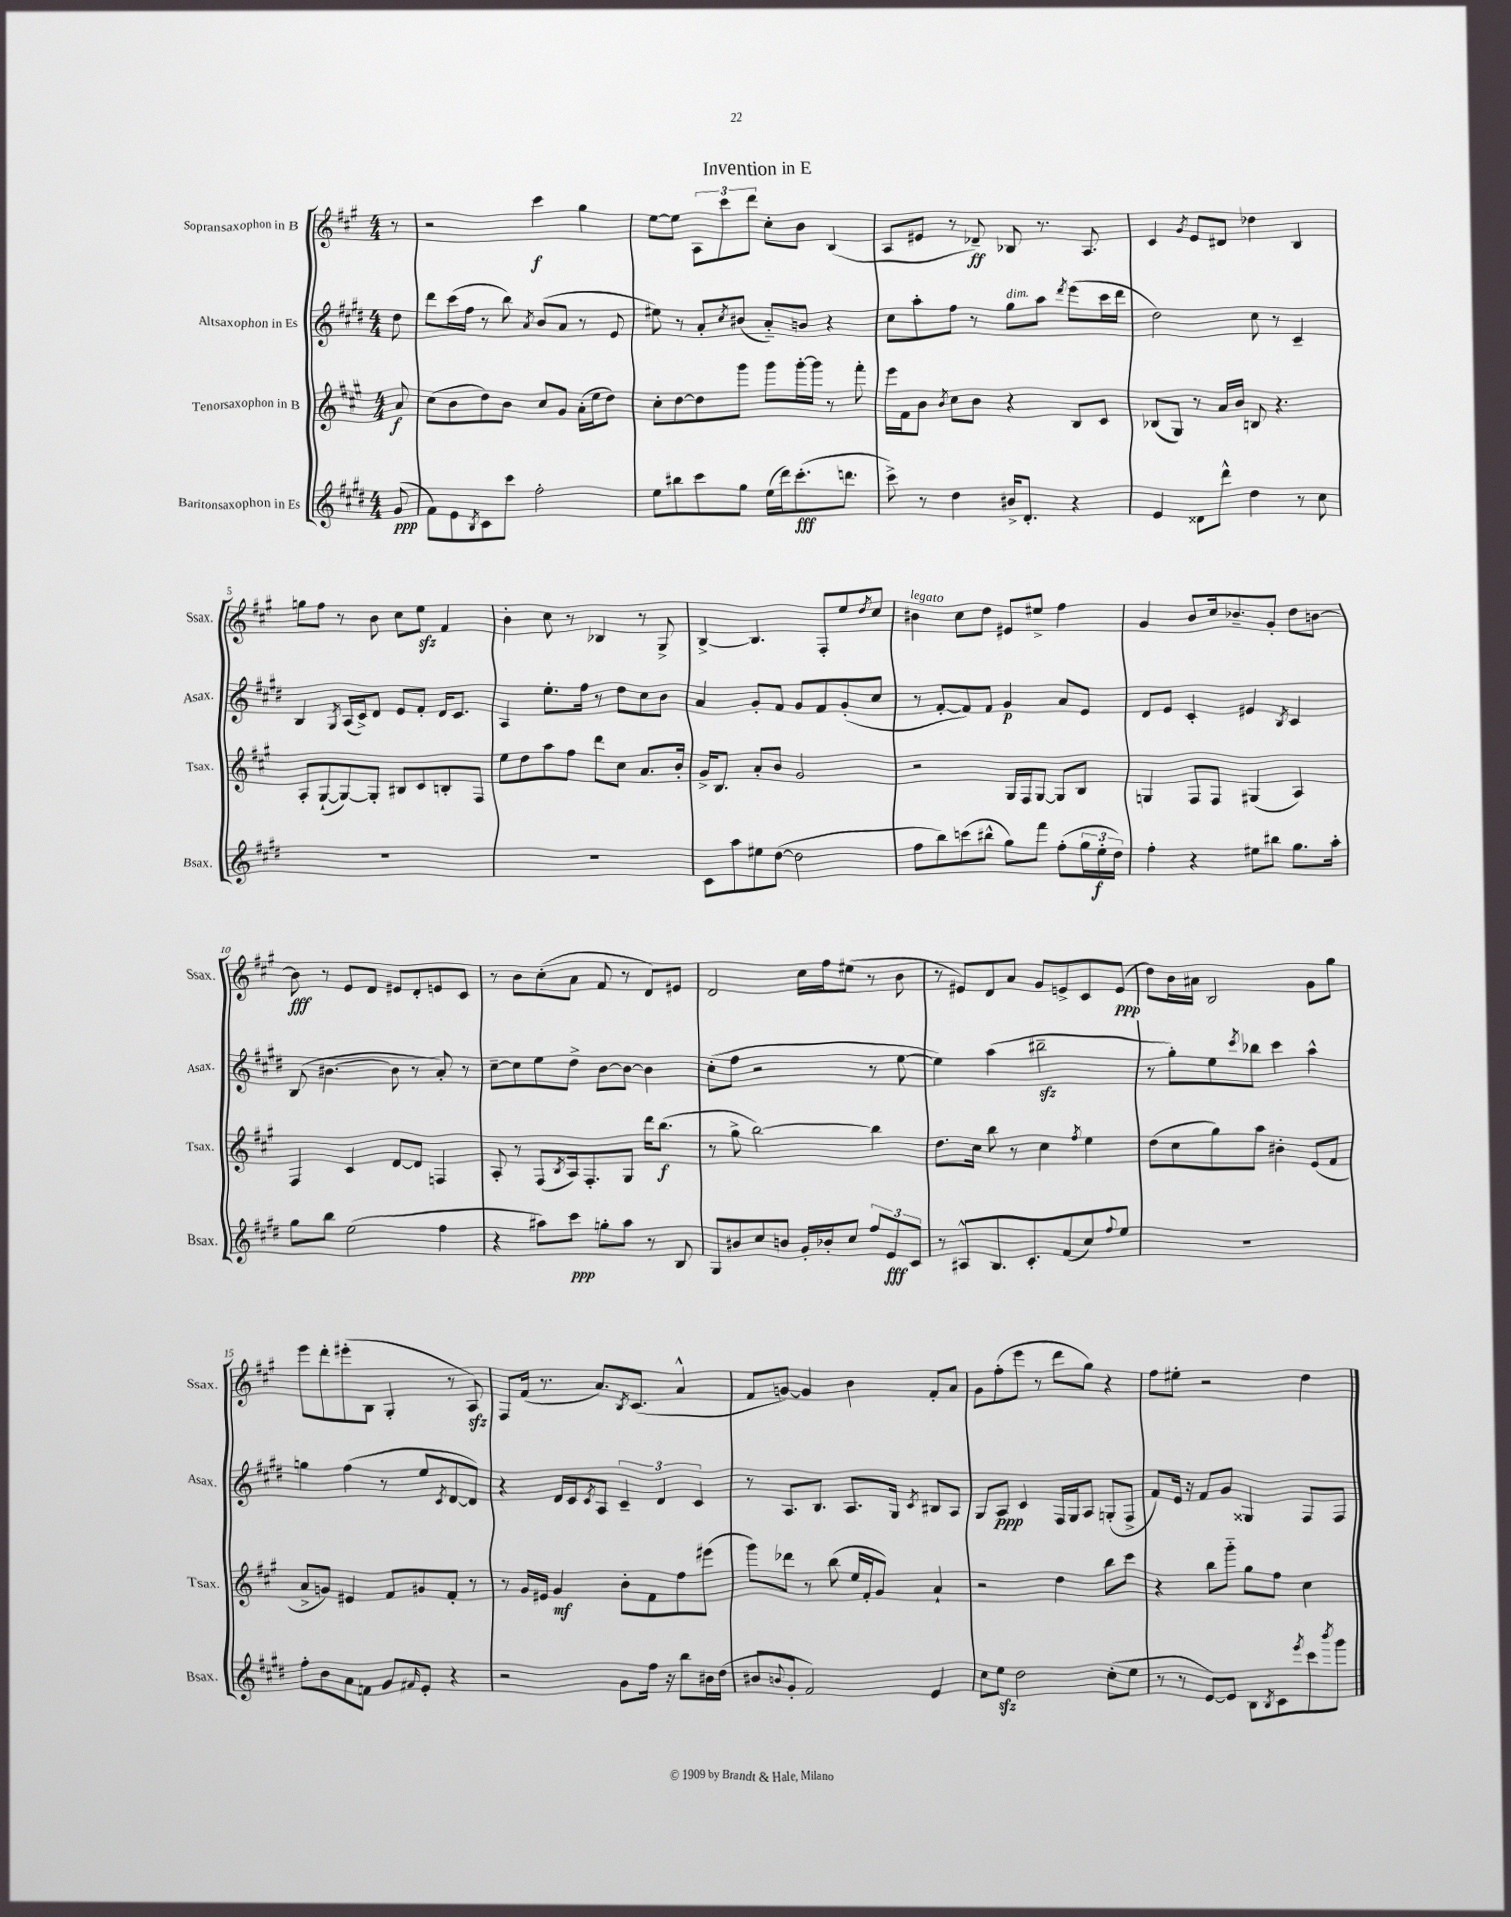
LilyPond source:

\header { title = "Invention in E" }
<<
\new StaffGroup <<
\new Staff = "s0" \with { instrumentName = "Sopransaxophon in B" shortInstrumentName = "Ssax." } {
    \clef treble \key a \major \numericTimeSignature \time 4/4 \partial 8
    r8 |
    r2 cis'''4\f gis''4 |
    e''8~ e''8 \tuplet 3/2 { a8 cis'''8 d'''8 } cis''8-. b'8 b4( |
    a8 eis'8 r8 des'8--\ff) bes8 r8. a8. |
    cis'4 \acciaccatura { gis'8 } e'8 dis'8 des''4 b4 |
    g''8 fis''8 r8 b'8 cis''8 e''8\sfz fis'4 |
    b'4-. cis''8 r8 bes4 r8 gis8-> |
    b4~-> b4. fis8-. e''8 \acciaccatura { d''8 } cis''8 |
    bis'4^\markup { \italic "legato" } cis''8 d''8 eis'8 eis''8-> fis''4 |
    gis'4 b'8 cis''16 bes'8.-- gis'8-. d''8 b'8~ |
    b'8\fff r8 e'8 d'8 eis'8 d'8-. e'8 cis'8 |
    r8 b'8 cis''8-.( a'8 fis'8 r8 d'8) eis'8 |
    d'2 cis''16 fis''16 eis''8( r8 b'8 |
    r8 eis'8) d'8 a'8 gis'8 e'8-> cis'8 e'8\ppp( |
    d''8) b'16 ais'16 b2 gis'8 gis''8 |
    e'''8 d'''8-. eis'''8-.( b8 gis4-. r8 a8\sfz) |
    fis8 fis'16( r8. a'8.) \acciaccatura { b8 } cis'8.( a'4-^ |
    fis'8 g'8~) g'4 b'4 fis'8-. a'8 |
    gis'8 fis''8-.( e'''8 r8 d'''8 gis''8) r4 |
    fis''8 eis''8-. r2 d''4 \bar "|." |
}
\new Staff = "s1" \with { instrumentName = "Altsaxophon in Es" shortInstrumentName = "Asax." } {
    \clef treble \key e \major \numericTimeSignature \time 4/4 \partial 8
    dis''8 |
    dis'''8 cis'''16( fis''16 r8 b''8) \acciaccatura { a'8 } b'8( a'8 r8 e'8 |
    eis''8) r8 a'8-. \acciaccatura { cis''8 } bis'8( a'8-_) b'8 r4 |
    cis''8 a''8-. fis''8 r8 gis''8^\markup { \italic "dim." } a''8 \acciaccatura { dis'''8 } e'''8( cis'''16 dis'''16 |
    dis''2) cis''8 r8 cis'4-- |
    b4 \acciaccatura { gis8 } a16( cis'16->) dis'8 e'8 fis'8-. dis'16 cis'8. |
    a4 e''8.-. fis''16 r8 dis''8 cis''8 b'8 |
    a'4 gis'8-. fis'8 gis'8 fis'8 gis'8-.( cis''8 |
    r8 fis'8~-. fis'8) fis'8 gis'4\p a'8 e'8 |
    dis'8 e'8 cis'4-. eis'4 \acciaccatura { b8 } cis'4 |
    b8( bis'4.~ bis'8 r8 a'8-.) r8 |
    cis''8~-- cis''8 e''8 dis''8-> b'8~ b'8~ b'4 |
    cis''8-.( fis''8 r2 r8 e''8~ |
    e''4) a''4( bis''2--\sfz |
    r8 gis''8-.) e''8 \acciaccatura { cis'''8 } bes''8 cis'''4 a''4-^ |
    g''4 fis''4( r8 e''8 \acciaccatura { cis'8 } dis'8~ dis'8) |
    r4 dis'16 cis'16 \acciaccatura { cis'8 } a8 \tuplet 3/2 { cis'4-- dis'4 cis'4 } |
    r8 a8. b8. a8. gis16 \acciaccatura { cis'8 } bis8 a8 |
    gis8 a8\ppp cis'4 fis16 gis16 a8 g8-.( fis8-> |
    fis'8) e'16 r16 fis'8 gis'8 gisis4 fis8 fis8 \bar "|." |
}
\new Staff = "s2" \with { instrumentName = "Tenorsaxophon in B" shortInstrumentName = "Tsax." } {
    \clef treble \key a \major \numericTimeSignature \time 4/4 \partial 8
    a'8\f |
    cis''8( b'8 d''8) b'8 cis''8 gis'8 a'16-.( e''16 d''8) |
    cis''8-. d''8~ d''8 gis'''8 gis'''8 gis'''16~-. gis'''16 r8 fis'''8-. |
    e'''16 fis'16 b'8 \acciaccatura { b'8 } cis''8 b'8 r4 b8 cis'8 |
    bes8( gis8) r8 a'16 b'16 b8 r4. |
    a8-. gis8~-!( gis8~) gis8-. bis8 cis'8 b8-. fis8 |
    e''8 d''8 a''8 fis''8 d'''8 cis''8 a'8. b'16-. |
    gis'16-> b8. a'8-. b'8 gis'2 |
    r2 gis16 fis16 gis8~ gis8 b8 |
    g4 fis8 fis8 gis4( a4) |
    fis4 cis'4 d'8~ d'8 f4 |
    a8-. r8 fis8( \acciaccatura { b8 } a16) fis8.-. gis8 d'''16 b''8.\f( |
    r8 gis''8-> b''2~) b''4 |
    d''8. cis''16 b''8 r8 cis''4 \acciaccatura { fis''8 } e''4 |
    d''8( cis''8 gis''8) a''8 bis'4-. e'8( fis'8 |
    a'8-> g'8) eis'4 fis'8 gis'8 fis'8-. r8 |
    r8 gis'16 eis'16 gis'4\mf b'8-. fis'8 fis''8 eis'''8( |
    gis'''8) des'''8 r8 b''8( e''16 fis'16-. gis'8) a'4-! |
    r2 d''4 b''8 cis'''8 |
    r4 b''8 gis'''8-_ gis''8 fis''8 cis''4 \bar "|." |
}
\new Staff = "s3" \with { instrumentName = "Baritonsaxophon in Es" shortInstrumentName = "Bsax." } {
    \clef treble \key e \major \numericTimeSignature \time 4/4 \partial 8
    gis'8\ppp( |
    fis'8) e'8 \acciaccatura { b8 } cis'8 cis'''8 fis''2-. |
    e''8 bis''8 cis'''8 gis''8 e''16( dis'''16) cis'''8.-.\fff( d'''8. |
    cis'''8->) r8 dis''4 bis'16-> dis'8.-. r4 |
    e'4 disis'8 dis'''8-^ dis''4 r8 cis''8 |
    R1 |
    R1 |
    cis'8 a''8 eis''8 dis''8~( dis''2 |
    fis''8 b''8) c'''8( bis''8-^ gis''8) fis'''8 fis''8-.( \tuplet 3/2 { gis''16 e''16-.\f dis''16) } |
    fis''4-. r4 eis''8 bis''8 gis''8. a''16-. |
    gis''8 b''8 e''2( fis''4 |
    r4 ais''8) cis'''8\ppp g''8-. ais''8 r8 b8 |
    gis8 bis'8 cis''8 b'8 gis'16-. bes'16-. cis''8 \tuplet 3/2 { fis''8 e'8\fff cis'8 } |
    r8 ais8-^ b8. cis'8.-. fis'8( cis''8) \appoggiatura { fis''8 } e''8 |
    R1 |
    fis''8-. b'8 a'8 f'8 gis'8 \grace { fis'16 } e'8-. r4 |
    r2 gis'8 fis''16 r16 b''8 bis'16 dis''16( |
    bis'8 \appoggiatura { b'8 } gis'8-. fis'2) e'4 |
    cis''8 e''8\sfz dis''2 cis''8-.( e''8 |
    r8 r8 e'8~) e'8 b8 \acciaccatura { b8 } cis'8 \acciaccatura { e'''8 } cis'''8 \acciaccatura { b'''8 } gis'''8 \bar "|." |
}
>>
>>
